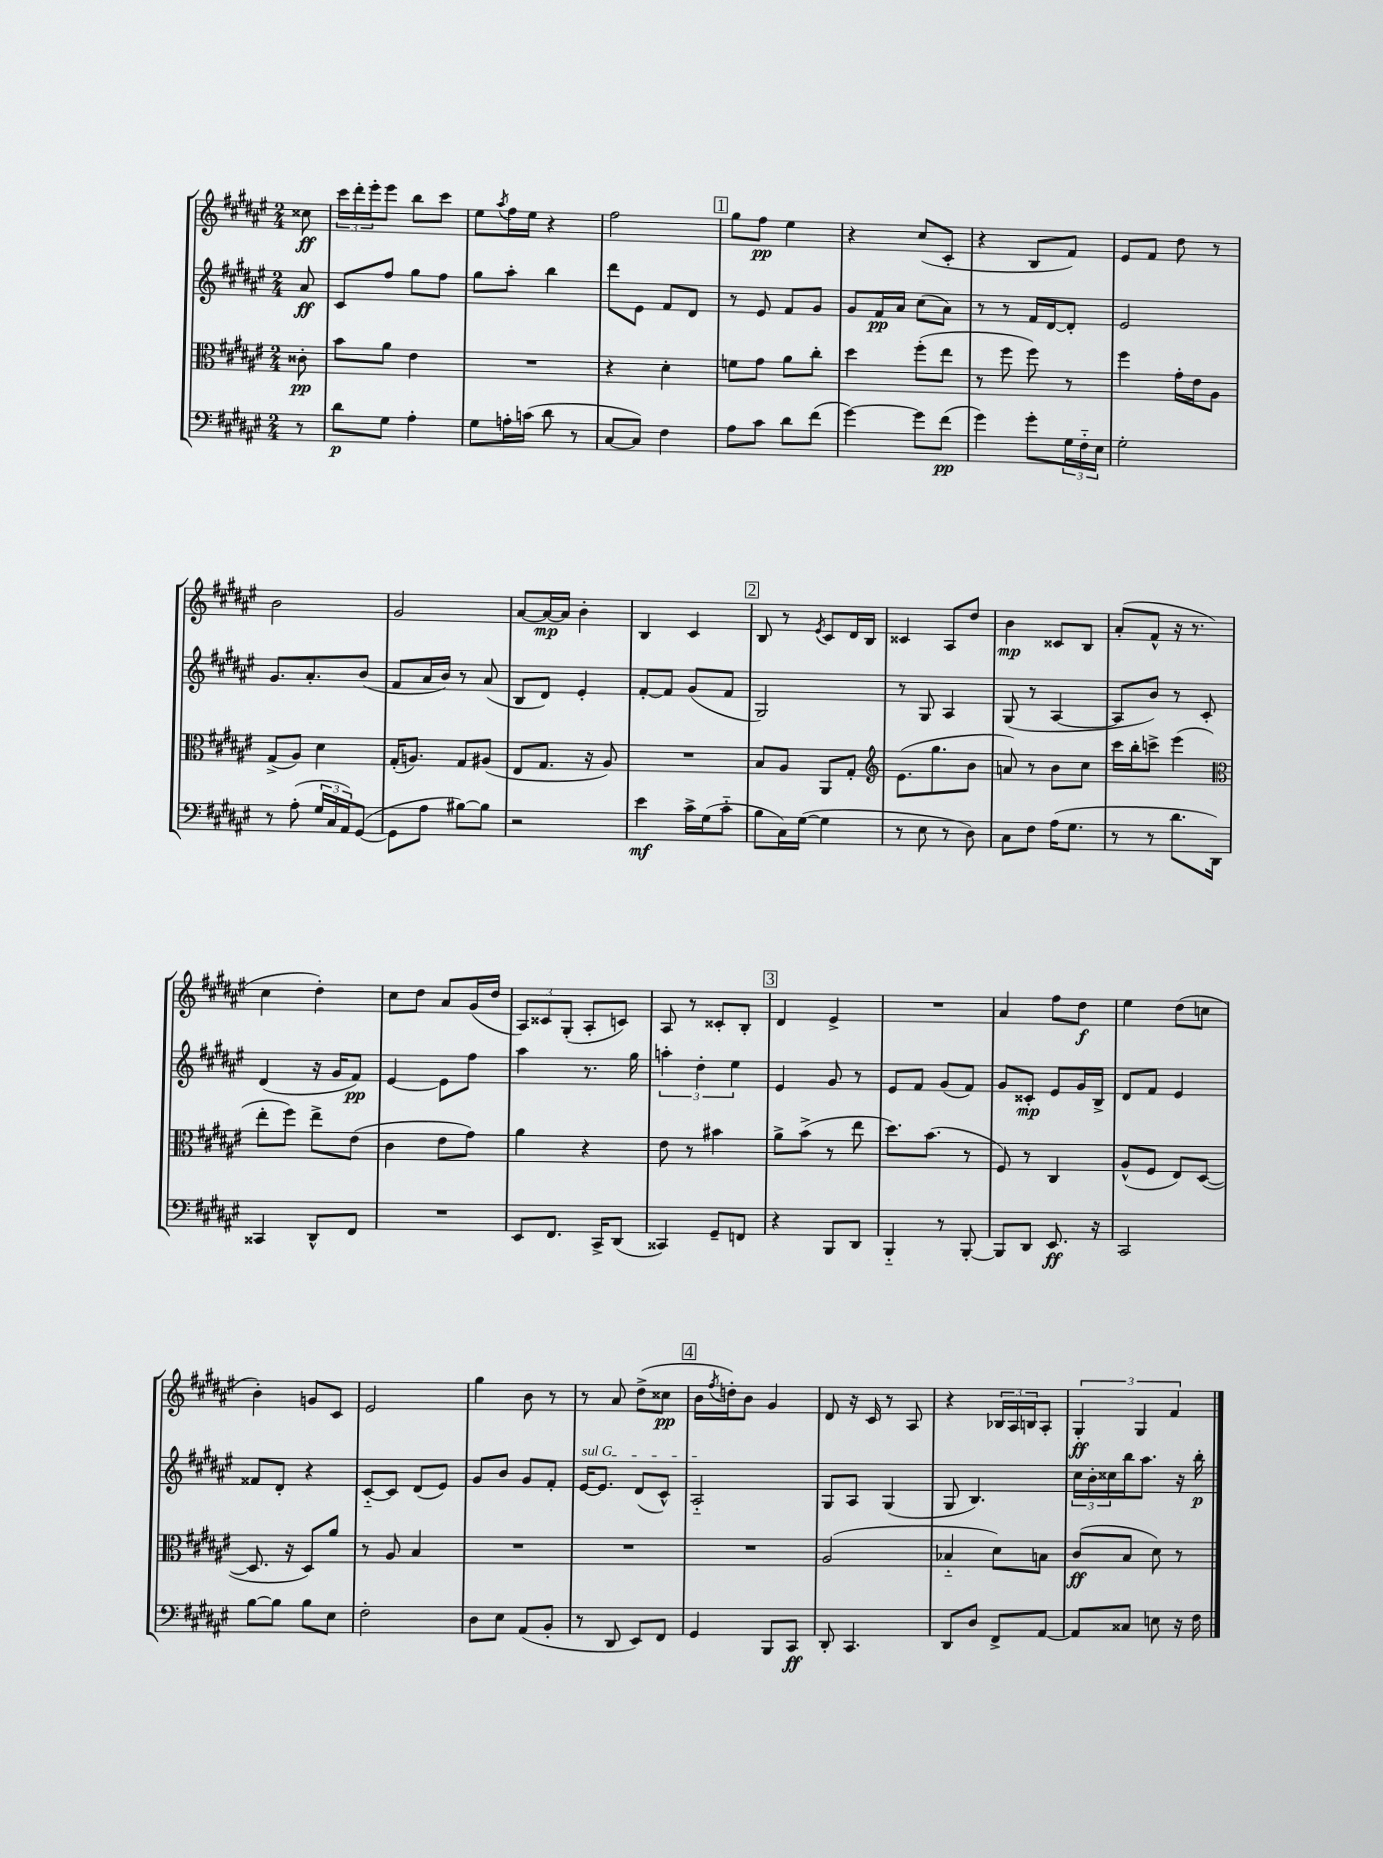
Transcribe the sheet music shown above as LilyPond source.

<<
\new StaffGroup <<
\new Staff = "s0" {
    \clef treble \key fis \major \numericTimeSignature \time 2/4 \partial 8
    cisis''8\ff |
    \tuplet 3/2 { cis'''16 dis'''16-. eis'''16-. } eis'''8 b''8 cis'''8 |
    eis''8 \acciaccatura { ais''8 } fis''16 eis''16 r4 |
    fis''2 |
    \mark \markup { \box "1" } gis''8 fis''8\pp eis''4 |
    r4 cis''8( cis'8-. |
    r4 b8 fis'8) |
    eis'8 fis'8 dis''8 r8 |
    b'2 |
    gis'2 |
    ais'8~ ais'16~\mp ais'16 b'4-. |
    b4 cis'4 |
    \mark \markup { \box "2" } b8 r8 \acciaccatura { eis'8 } cis'8 dis'16 b16 |
    cisis'4 ais8 dis''8 |
    b'4\mp cisis'8 b8 |
    ais'8-.( fis'8-^ r16 r8. |
    cis''4 dis''4-.) |
    cis''8 dis''8 ais'8 gis'16( dis''16 |
    \tuplet 3/2 { ais8) cisis'8 gis8-.( } ais8-. c'8) |
    ais8 r8 cisis'8-. b8-. |
    \mark \markup { \box "3" } dis'4 eis'4-> |
    R2 |
    ais'4 fis''8 dis''8\f |
    eis''4 dis''8( c''8 |
    b'4-.) g'8 cis'8 |
    eis'2 |
    gis''4 b'8 r8 |
    r8 ais'8 dis''8->( cisis''8\pp |
    \mark \markup { \box "4" } b'16 \acciaccatura { fis''8 } d''16-.) b'8 gis'4 |
    dis'8 r16 cis'16 r8 ais8 |
    r4 \tuplet 3/2 { bes16 ais16 b16 } ais8-. |
    \tuplet 3/2 { gis4-.\ff gis4 fis'4 } \bar "|." |
}
\new Staff = "s1" {
    \clef treble \key fis \major \numericTimeSignature \time 2/4 \partial 8
    ais'8\ff |
    cis'8 fis''8 gis''8 fis''8 |
    gis''8 ais''8-. b''4 |
    dis'''8 eis'8 fis'8 dis'8 |
    \mark \markup { \box "1" } r8 eis'8 fis'8 gis'8 |
    gis'8 fis'16\pp ais'16 cis''8( ais'8) |
    r8 r8 fis'16 dis'16~ dis'8-. |
    eis'2 |
    gis'8. ais'8.-. b'8( |
    fis'8 ais'16 b'16) r8 ais'8( |
    b8 dis'8) eis'4-. |
    fis'8~-. fis'8 gis'8( fis'8 |
    \mark \markup { \box "2" } gis2) |
    r8 gis8 ais4 |
    gis8( r8 ais4~ |
    ais8 b'8) r8 cis'8-. |
    dis'4( r16 gis'16 fis'8\pp) |
    eis'4~ eis'8 fis''8 |
    ais''4 r8. gis''16 |
    \tuplet 3/2 { a''4-. dis''4-. eis''4 } |
    \mark \markup { \box "3" } eis'4 gis'8 r8 |
    eis'8 fis'8 gis'8( fis'8) |
    gis'8 cisis'8-.\mp eis'8 gis'16 b16-> |
    dis'8 fis'8 eis'4 |
    fisis'8 dis'8-. r4 |
    cis'8~-_ cis'8 dis'8( eis'8) |
    gis'8 b'8 gis'8 fis'8-. |
    \once \override TextSpanner.bound-details.left.text = \markup { \italic "sul G" } eis'16~\startTextSpan eis'8. dis'8( cis'8-^) |
    \mark \markup { \box "4" } ais2-_\stopTextSpan |
    gis8 ais8 gis4( |
    gis8 b4.) |
    \tuplet 3/2 { cis''16 b'16-. cisis''16 } b''16 ais''8. r16 b''16-.\p \bar "|." |
}
\new Staff = "s2" {
    \clef alto \key fis \major \numericTimeSignature \time 2/4 \partial 8
    cisis'8-.\pp |
    b'8 ais'8 eis'4 |
    R2 |
    r4 dis'4-. |
    \mark \markup { \box "1" } f'8 gis'8 ais'8 cis''8-. |
    dis''4 fis''8-.( eis''8 |
    r8 fis''8 fis''8) r8 |
    fis''4 gis'16-. eis'16 ais8 |
    gis8->( ais8) dis'4 |
    gis16-.( a8.) gis8 ais8( |
    eis8 gis8. r16 ais8) |
    R2 |
    \mark \markup { \box "2" } b8 ais8 ais,8 gis8-. |
    \clef treble eis'8.( gis''8. b'8 |
    a'8) r8 b'8 cis''8 |
    cis'''16 b''16-. c'''8-> eis'''4( |
    \clef alto eis''8-. fis''8) eis''8-> eis'8( |
    cis'4 eis'8 gis'8) |
    ais'4 r4 |
    eis'8 r8 bis'4 |
    \mark \markup { \box "3" } ais'8-> b'8->( r8 eis''8 |
    dis''8.) b'8.( r8 |
    fis8) r8 cis4 |
    ais8-^( fis8 eis8) dis8~( |
    dis8. r16 dis8) ais'8 |
    r8 ais8 b4 |
    R2 |
    R2 |
    \mark \markup { \box "4" } R2 |
    ais2( |
    bes4-_ dis'8) b8 |
    cis'8\ff( b8 dis'8) r8 \bar "|." |
}
\new Staff = "s3" {
    \clef bass \key fis \major \numericTimeSignature \time 2/4 \partial 8
    r8 |
    dis'8\p gis8 ais4-. |
    gis8 a16-. c'16( dis'8 r8 |
    cis8~ cis8) fis4 |
    \mark \markup { \box "1" } ais8 cis'8 dis'8 fis'8( |
    gis'4~) gis'8 fis'8\pp( |
    gis'4) gis'8-. \tuplet 3/2 { gis16 fis16-_ eis16 } |
    gis2-. |
    r8 ais8-.( \tuplet 3/2 { gis16 cis16 ais,16) } gis,8~( |
    gis,8 ais8 bis8~) bis8 |
    r2 |
    eis'4\mf cis'16-> gis16( cis'8-_ |
    \mark \markup { \box "2" } b8 cis16) gis16~( gis4 |
    r8 eis8 r8 dis8) |
    cis8 fis8 ais16( gis8. |
    r8 r8 dis'8. dis,16) |
    cisis,4 dis,8-^ fis,8 |
    R2 |
    eis,8 fis,8. cis,16-> dis,8( |
    cisis,4) gis,8-- f,8 |
    \mark \markup { \box "3" } r4 b,,8 dis,8 |
    b,,4-_ r8 b,,8~-. |
    b,,8 dis,8 eis,8.\ff r16 |
    cis,2 |
    b8~ b8 b8 eis8 |
    fis2-. |
    dis8 eis8 ais,8( b,8-. |
    r8 dis,8 eis,8) fis,8 |
    \mark \markup { \box "4" } gis,4 b,,8 cis,8\ff |
    dis,8-. cis,4. |
    dis,8 dis8 fis,8-> ais,8~ |
    ais,8 cisis8 e8 r16 fis16 \bar "|." |
}
>>
>>
\layout { \context { \Score \remove "Bar_number_engraver" } }
